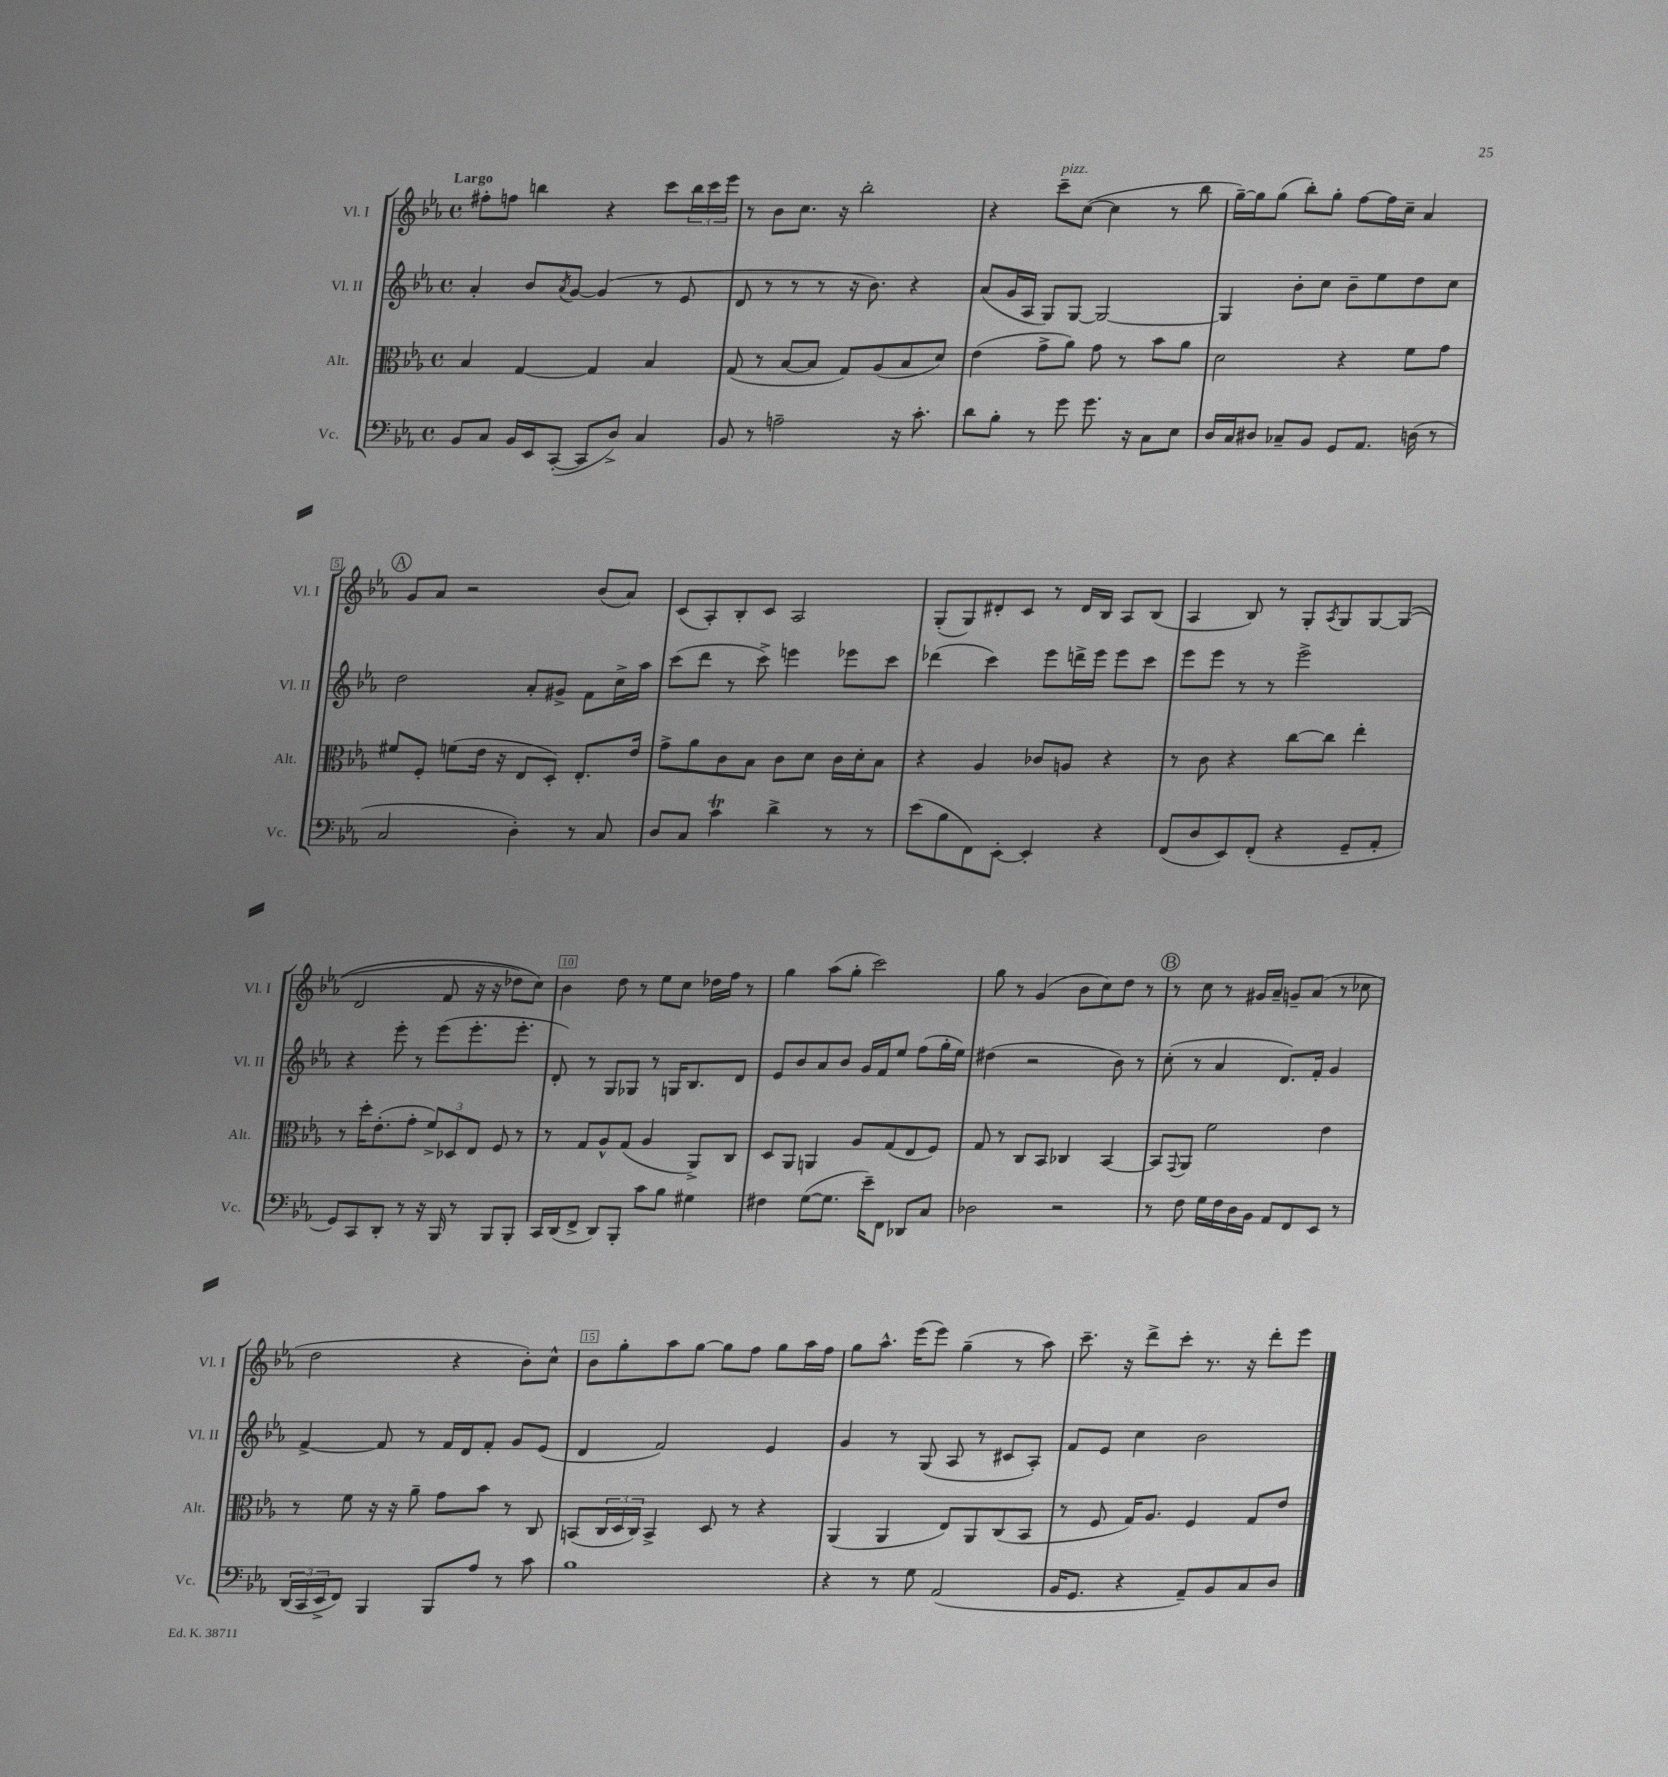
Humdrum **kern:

**kern	**kern	**kern	**kern
*part4	*part3	*part2	*part1
*staff4	*staff3	*staff2	*staff1
*I"Vc.	*I"Alt.	*I"Vl. II	*I"Vl. I
*I'Vc.	*I'Alt.	*I'Vl. II	*I'Vl. I
*clefF4	*clefC3	*clefG2	*clefG2
*k[b-e-a-]	*k[b-e-a-]	*k[b-e-a-]	*k[b-e-a-]
*M4/4	*M4/4	*M4/4	*M4/4
*met(c)	*met(c)	*met(c)	*met(c)
=1	=1	=1	=1
!	!	!	!LO:TX:a:B:t=Largo
8BB-/L	4B-/	4a-'/	8ff#X'\L
8C/J	.	.	8ffn\J
16BB-/LL	[4G/	8b-/L	4bbn\
16EE-/J	.	.	.
.	.	8qa-/	.
([8CC'/J	.	[8g/J	.
8CC/L]	4G/]	(4g/]	4r
8D^/J)	.	.	.
4C/	4B-/	8r	8ccc\L
.	.	8e-/	24bb\L
.	.	.	24ccc\
.	.	.	24eee-\JJ
=2	=2	=2	=2
8BB-/	(8G/	8d/	8r
8r	8r	8r	8b-\L
2An~\	[8B-/L	8r	8.cc\J
.	8B-/J]	8r	.
.	.	.	16r
.	8G/L)	16r	2bb-'\
.	.	8.b-\)	.
.	(8A-/	.	.
16r	8B-/	4r	.
8.c'\	.	.	.
.	8d/J)	.	.
=3	=3	=3	=3
8d\L	(4e-\	(8a-/L	4r
8B-'\J	.	16g/L	.
.	.	16A-/JJ	.
!	!	!	!LO:TX:a:i:t=pizz.
8r	8g^\L	8G/L)	8ccc~\L
8g\	8a-\J)	[8G/J	([8cc\J
8.g\	8g\	2G/_	4cc\]
.	8r	.	.
16r	.	.	.
8C\L	8b-\L	.	8r
8E-\J	8a-\J	.	8bb-\
=4	=4	=4	=4
16D/LL	2d\	4G/]	[16gg~\LL)
16C/J	.	.	16gg\J]
8D#X/J	.	.	(8gg\J
8C-X~/L	.	8b-'\L	8bb-'\L)
8BB-/J	.	8cc\J	8gg'\J
8GG/L	4r	8b-~\L	[8ff\L
8.AA-/J	.	8ee-\	16ff\L]
.	.	.	16cc~\JJ
.	8f\L	8dd\	4a-/
(16Dn\	.	.	.
8r	8g\J	8cc\J	.
!!LO:LB:g=z
!!LO:REH:place=s1:t=A
=5	=5	=5	=5
2C/	8f#X/L	2dd\	8g/L
.	8F'/J	.	8a-/J
.	(8fn\L	.	2r
.	16e-\Jk	.	.
.	16r	.	.
4D'\)	8E-/L	8a-'/L	.
.	8D'/J)	8g#X^/J	.
8r	8.E-'/L	8f\L	(8b-/L
8C/	.	16cc^\L	8a-/J)
.	16e-/Jk	16aa-\JJ	.
=6	=6	=6	=6
8D/L	8g^\L	(8ccc\L	(8c/L
8C/J	8a-\	8ddd\J	8A-'/)
4cT\	8c\	8r	8B-'/
.	8B-\J	8ccc^\)	8c/J
4d^\	8c\L	4eeen\	2A-/
.	8d\J	.	.
8r	16c\LL	8eee-X\L	.
.	16d'\J	.	.
8r	8B-\J	8ccc\J	.
=7	=7	=7	=7
(8e-\L	4r	(4ddd-X\	(8G'/L
8B-\	.	.	8G/)
8FF\)	4A-/	4ccc\)	8d#X'/
[8EE-'\J	.	.	8c/J
4EE-'/]	8c-X/L	8eee-\L	8r
.	8An/J	16dddn^\L	16d#/LL
.	.	16eee-\JJ	16B-/JJ
4r	4r	8eee-\L	8A-/L
.	.	8ccc\J	(8B-/J
=8	=8	=8	=8
(8FF/L	8r	8eee-\L	4A-/
8D/	8c\	8eee-\J	.
8EE-/)	4r	8r	8B-/)
(8FF'/J	.	8r	8r
4r	[8cc\L	2eee-^\	8G'/L
.	.	.	8qA-/
.	8cc\J]	.	8G/
8GG~/L	4ee-'\	.	[8G/
8AA-'/J	.	.	((8G/J]
!!LO:LB:g=z
=9	=9	=9	=9
8GG/L)	8r	4r	2d/
8CC/	16dd'\KL	.	.
.	(8.e-'\	.	.
8DD'/J	.	8eee-'\	.
8r	8g'\J	8r	.
16r	12f^/L)	(8eee-\L	8f/
16BBB-/	.	.	.
.	12D-X/	.	.
8r	.	8.eee-'\	16r
.	12E-/J	.	.
.	.	.	16r
8BBB-/L	8F/	.	8dd-X\L)
.	.	8.eee-'\J	.
8BBB-'/J	8r	.	8cc\J)
=10	=10	=10	=10
16CC/LL	8r	8d'/)	4b-\
(16DD/J	.	.	.
8FF^/J	8G/L	8r	.
8DD/L)	8A-^^/	8G/L	8dd\
8BBB-'/J	(8G/J	8G-X/J	8r
8c\L	4A-/	8r	8ee-\L
8B-\J	.	16Gn/KL	8cc\J
.	.	8.B-/	.
4G#X\	8AA-^/L)	.	16dd-X\LL
.	.	.	16ff\JJ
.	8C/J	8d/J	8r
=11	=11	=11	=11
4F#X\	8D/L	8e-/L	4gg\
.	8AA-/J	8b-/	.
([8G\L	4AAn/	8a-/	(8aa-\L
8.G\J]	.	8b-/J	8gg'\J
.	8A-/L	16g/LL	2ccc\)
16e-~\KL)	.	16f/J	.
8FF\J	(8G/	8ee-/J	.
8DD-X/L	8E-/	(8ff\L	.
8C/J	8F/J)	16gg'\L	.
.	.	16ee-\JJ)	.
=12	=12	=12	=12
2D-X\	8G/	(4dd#X\	8gg\
.	8r	.	8r
.	8C/L	2r	(4g/
.	8BB-/J	.	.
2r	4C-X/	.	8b-\L
.	.	.	8cc\)
.	[4BB-/	8b-\)	8dd\J
.	.	8r	8r
!!LO:REH:place=s1:t=B
=13	=13	=13	=13
8r	8BB-/L]	(8cc'\	8r
.	8qqGG/	.	.
8F\	8AA-/J	8r	8cc\
16G\LL	2f\	4a-/	8r
16F\	.	.	.
16D\	.	.	16g#X/LL
16BB-\JJ	.	.	16a-~/JJ
8AA-/L	.	8.d/L)	8gn~/L
8FF/	.	.	(8a-/J
.	.	16f'/Jk	.
8EE-/J	4e-\	4g/	8r
8r	.	.	8cc-X\
!!LO:LB:g=z
=14	=14	=14	=14
(24DD/LL	8r	[4f^/	2dd\
24CC/	.	.	.
24EE-^/J	.	.	.
8FF/J)	8f\	.	.
4BBB-/	16r	8f/]	.
.	16r	.	.
.	8a-~\	8r	.
8BBB-/L	8g\L	16f/LL	4r
.	.	16d/J	.
8A-/J	8b-\J	8f'/J	.
8r	8r	8g/L	8b-'\L)
8c\	8C/	(8e-/J	8cc^^\J
=15	=15	=15	=15
1B-	(8BBn/L	4d/	8b-\L
.	24C/L	.	8gg'\
.	24D/	.	.
.	24C/JJ)	.	.
.	4BB^/	2f/)	8aa-\
.	.	.	[8gg\J
.	8D/	.	8gg\L]
.	8r	.	8ff\J
.	4r	4e-/	8gg\L
.	.	.	16aa-\L
.	.	.	16ff\JJ
=16	=16	=16	=16
4r	(4AA-/	4g/	8gg\L
.	.	.	8.aa-^^\J
8r	4AA-/	8r	.
.	.	.	(16eee-\KL
8G\	.	(8G/	8eee-\J)
(2AA-/	8E-/L)	8A-/	(4gg~\
.	8AA-/	8r	.
.	(8C/	8c#X/L	8r
.	8BB-/J	8A-'/J)	8aa-\)
=17	=17	=17	=17
16BB-/KL	8r	8f/L	8.ccc~\
8.GG/J	.	.	.
.	8F/	8e-/J	.
.	.	.	16r
4r	16G/KL)	4cc\	8ddd^\L
.	8.A-/J	.	.
.	.	.	8ccc'\J
8AA-~/L)	4F/	2b-\	8.r
8BB-/	.	.	.
.	.	.	16r
8C/	8G/L	.	8ddd'\L
8D/J	8e-/J	.	8eee-\J
==	==	==	==
*-	*-	*-	*-
